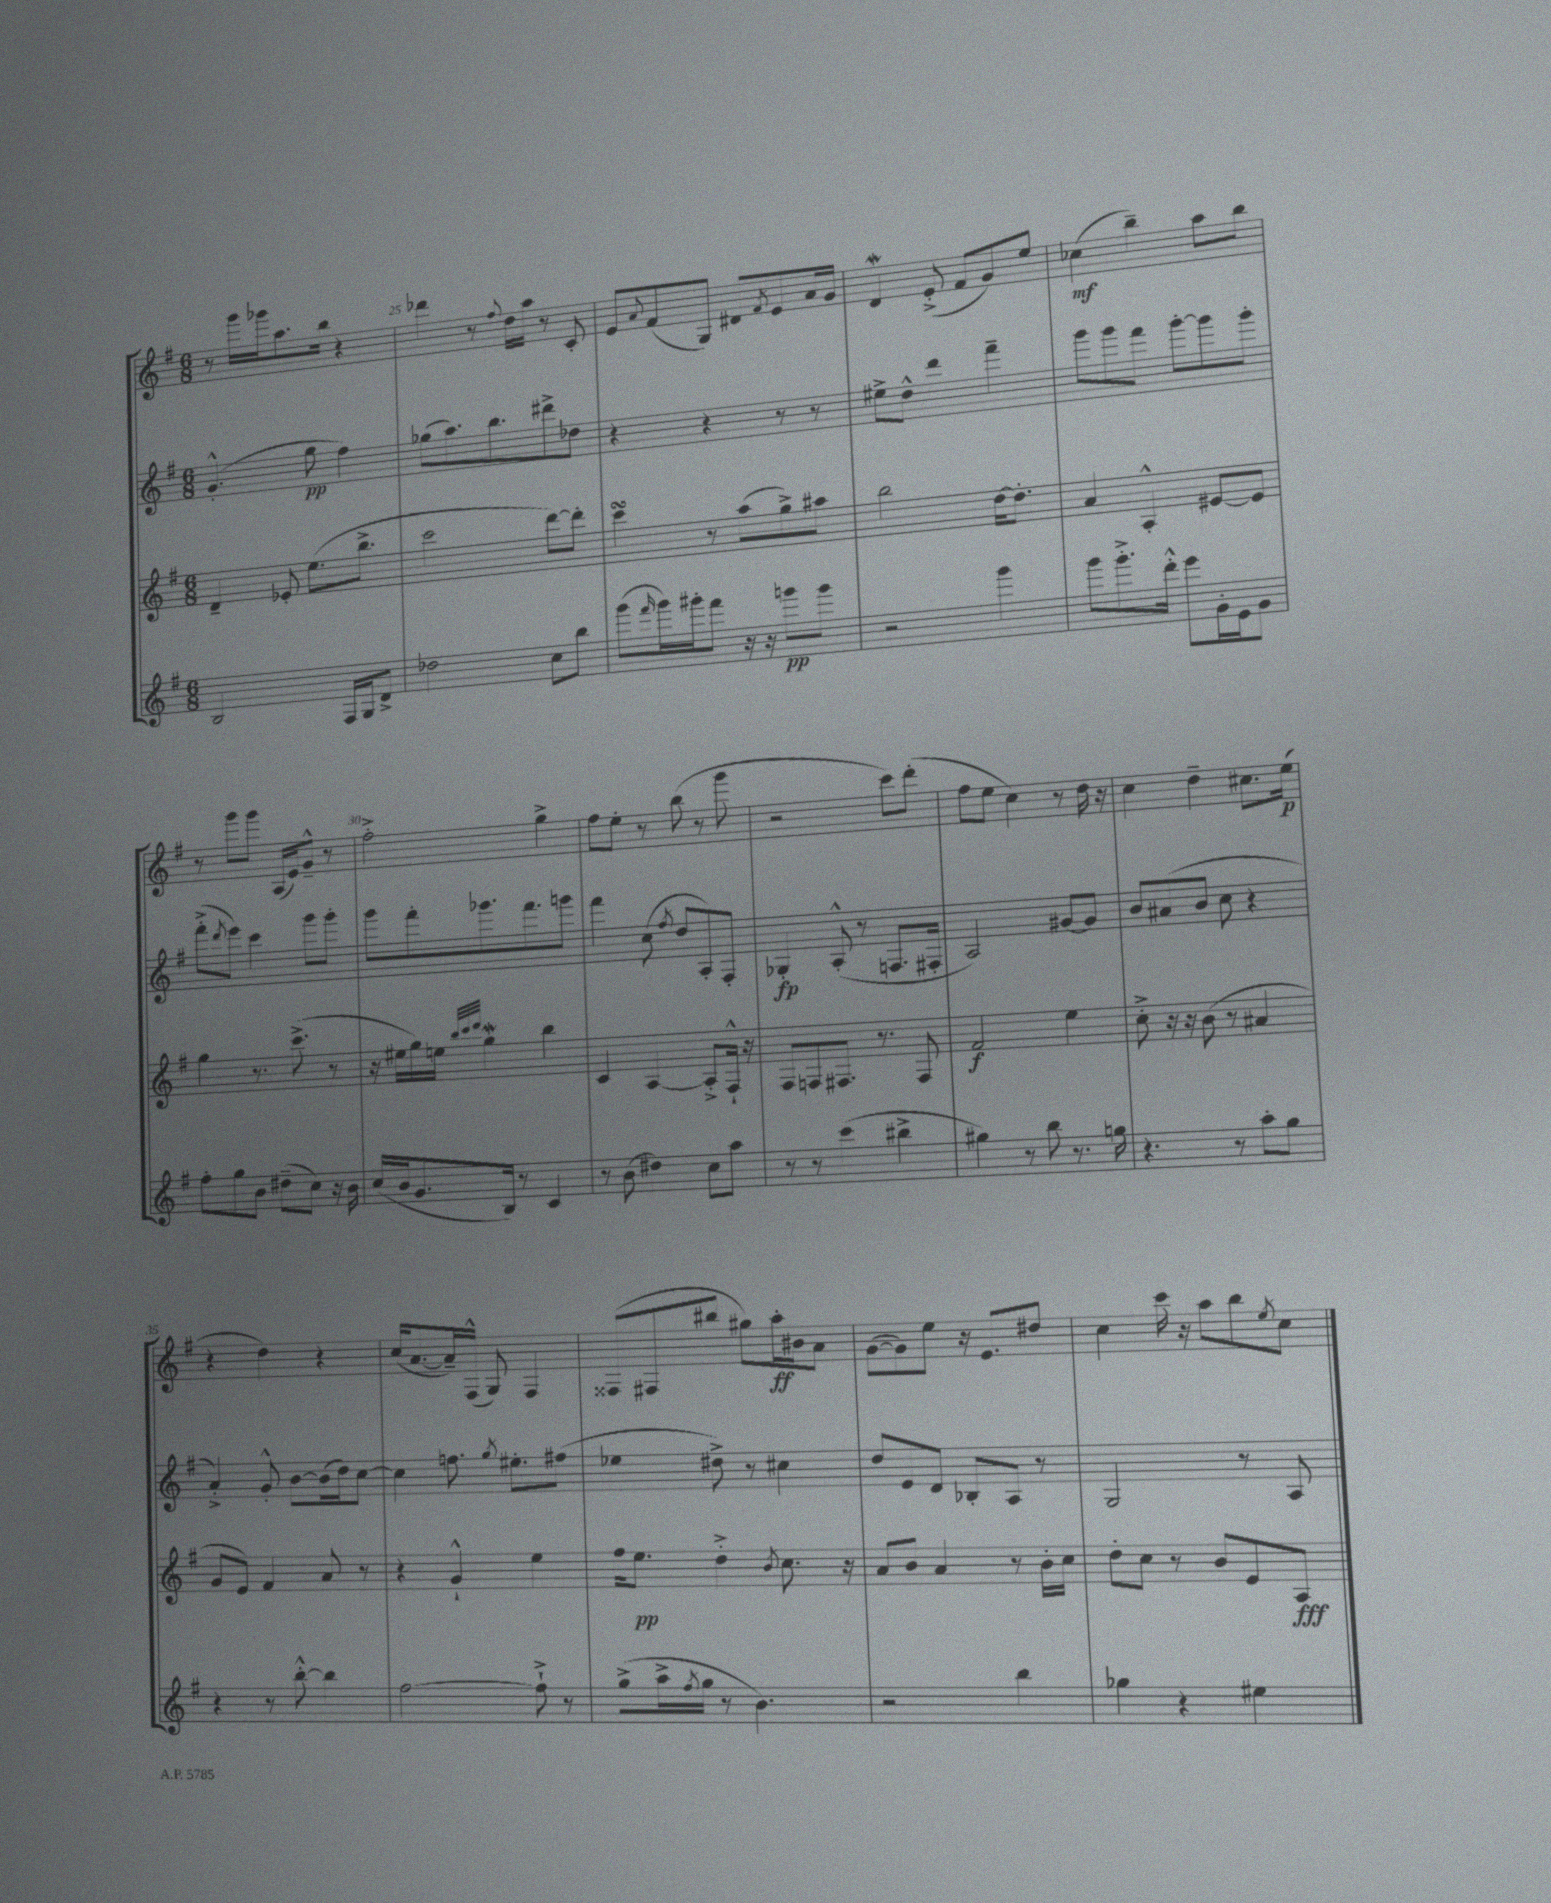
<<
\new StaffGroup <<
\new Staff = "s0" {
    \clef treble \key g \major \numericTimeSignature \time 6/8
    r8 g'''16 ges'''16 a''8. b''16 r4 |
    des'''4 r8 \appoggiatura { fis''8 } d''16 a''16 r8 c'8-. |
    e'8 \appoggiatura { a'8 } fis'8( g8) dis'8 \acciaccatura { fis'8 } e'8 a'16 g'16 |
    d'4\mordent e'8-.->( fis'8 g'8) e''8 |
    ces''4\mf( b''4--) a''8 b''8 |
    r8 g'''8 g'''8 a16( e'16) g'8---^ r8 |
    fis''2-.-> g''4-> |
    fis''8 e''8-. r8 b''8( r8 g'''8 |
    r2 c'''8) d'''8-.( |
    fis''8 e''8 c''4) r8 d''16 r16 |
    c''4 d''4-- cis''8. e''16\p( |
    r4 d''4) r4 |
    c''16( a'8.~ a'16--) fis16-^( g8) fis4 |
    fisis8( fis8 bis''8 gis''8) a''16-.\ff bis'16 a'8 |
    g'8~( g'8) e''8 r16 e'8. dis''8 |
    c''4 c'''16 r16 a''8 b''8 \acciaccatura { e''8 } c''8 \bar "|." |
}
\new Staff = "s1" {
    \clef treble \key g \major \numericTimeSignature \time 6/8
    g'4.-.-^( g''8\pp fis''4) |
    ges''8( a''8.) b''8. dis'''8-> des''8 |
    r4 r4 r8 r8 |
    eis''8-> d''8-^ d'''4 fis'''4-- |
    g'''8 g'''8 fis'''8 g'''8~-. g'''8 g'''8-. |
    fis'''8-.->( \acciaccatura { d'''8 } e'''8) c'''4 g'''8 g'''8-. |
    g'''8 fis'''8-. ges'''8. fis'''8. g'''8 |
    fis'''4 c''8( \acciaccatura { fis''8 } d''8 a8-.) fis8-. |
    ges4-.\fp a8-.-^( r8 f8. fis16-. |
    a2) gis'8~ gis'8 |
    b'8 ais'8( b'8 c''8 r4 |
    a'4-.->) g'8-.-^ b'8~ b'16( d''16) c''8~ |
    c''4 f''8. \acciaccatura { g''8 } eis''8.-. fis''8( |
    ees''4 dis''8->) r8 cis''4 |
    d''8 e'8 d'8 bes8-. a8 r8 |
    g2 r8 a8 \bar "|." |
}
\new Staff = "s2" {
    \clef treble \key g \major \numericTimeSignature \time 6/8
    d'4-- ees'8-. e''8.( b''8.-> |
    c'''2 d'''8~) d'''8-. |
    c'''4\turn r8 a''8( g''8->) ais''8 |
    b''2 d''16~ d''8.-. |
    a'4 a4-.-^ eis'8~ eis'8 |
    g''4 r8. c'''8.->( r8 |
    r16 eis''16 g''16) e''16 \grace { b''32 c'''32 d'''32 } g''4\mordent b''4 |
    c'4 a4~ a8-.-> fis16-!-^ r16 |
    fis8 f8 fis8. r8. fis8 |
    fis'2\f e''4 |
    c''8-.-> r16 r16 b'8( r8 ais'4 |
    g'8 e'8) fis'4 a'8 r8 |
    r4 g'4-!-^ e''4 |
    fis''16 e''8.\pp d''4-.-> \acciaccatura { b'8 } c''8. r16 |
    a'8 b'8 a'4 r8 b'16-. c''16 |
    d''8-. c''8 r8 b'8 e'8 a8\fff \bar "|." |
}
\new Staff = "s3" {
    \clef treble \key g \major \numericTimeSignature \time 6/8
    b2 fis16 g16 d'8-> |
    des''2 c''8 b''8 |
    g'''8( \grace { fis'''16 } g'''16) gis'''16-. fis'''8 r16 r16 g'''8\pp g'''8 |
    r2 g'''4 |
    g'''8 g'''8.-.-> d'''16-.-^ e'''8 g'16-. e'16 g'8 |
    fis''8-. g''8 b'8 dis''8--( c''8) r16 b'16 |
    c''16( b'16 g'8. b16) r8 c'4 |
    r8 b'8( dis''4) c''8 a''8 |
    r8 r8 c'''4( bis''4-> |
    gis''4) r8 b''8 r8. g''16 |
    r4. r8 a''8-. g''8 |
    r4 r8 b''8~-.-^ b''4 |
    fis''2~ fis''8-!-> r8 |
    g''8->( a''16-> \acciaccatura { fis''8 } g''16 r8 b'4.) |
    r2 b''4 |
    ges''4 r4 eis''4 \bar "|." |
}
>>
>>
\layout { \context { \Score currentBarNumber = #24 \override BarNumber.break-visibility = ##(#f #t #t) barNumberVisibility = #(every-nth-bar-number-visible 5) } }
